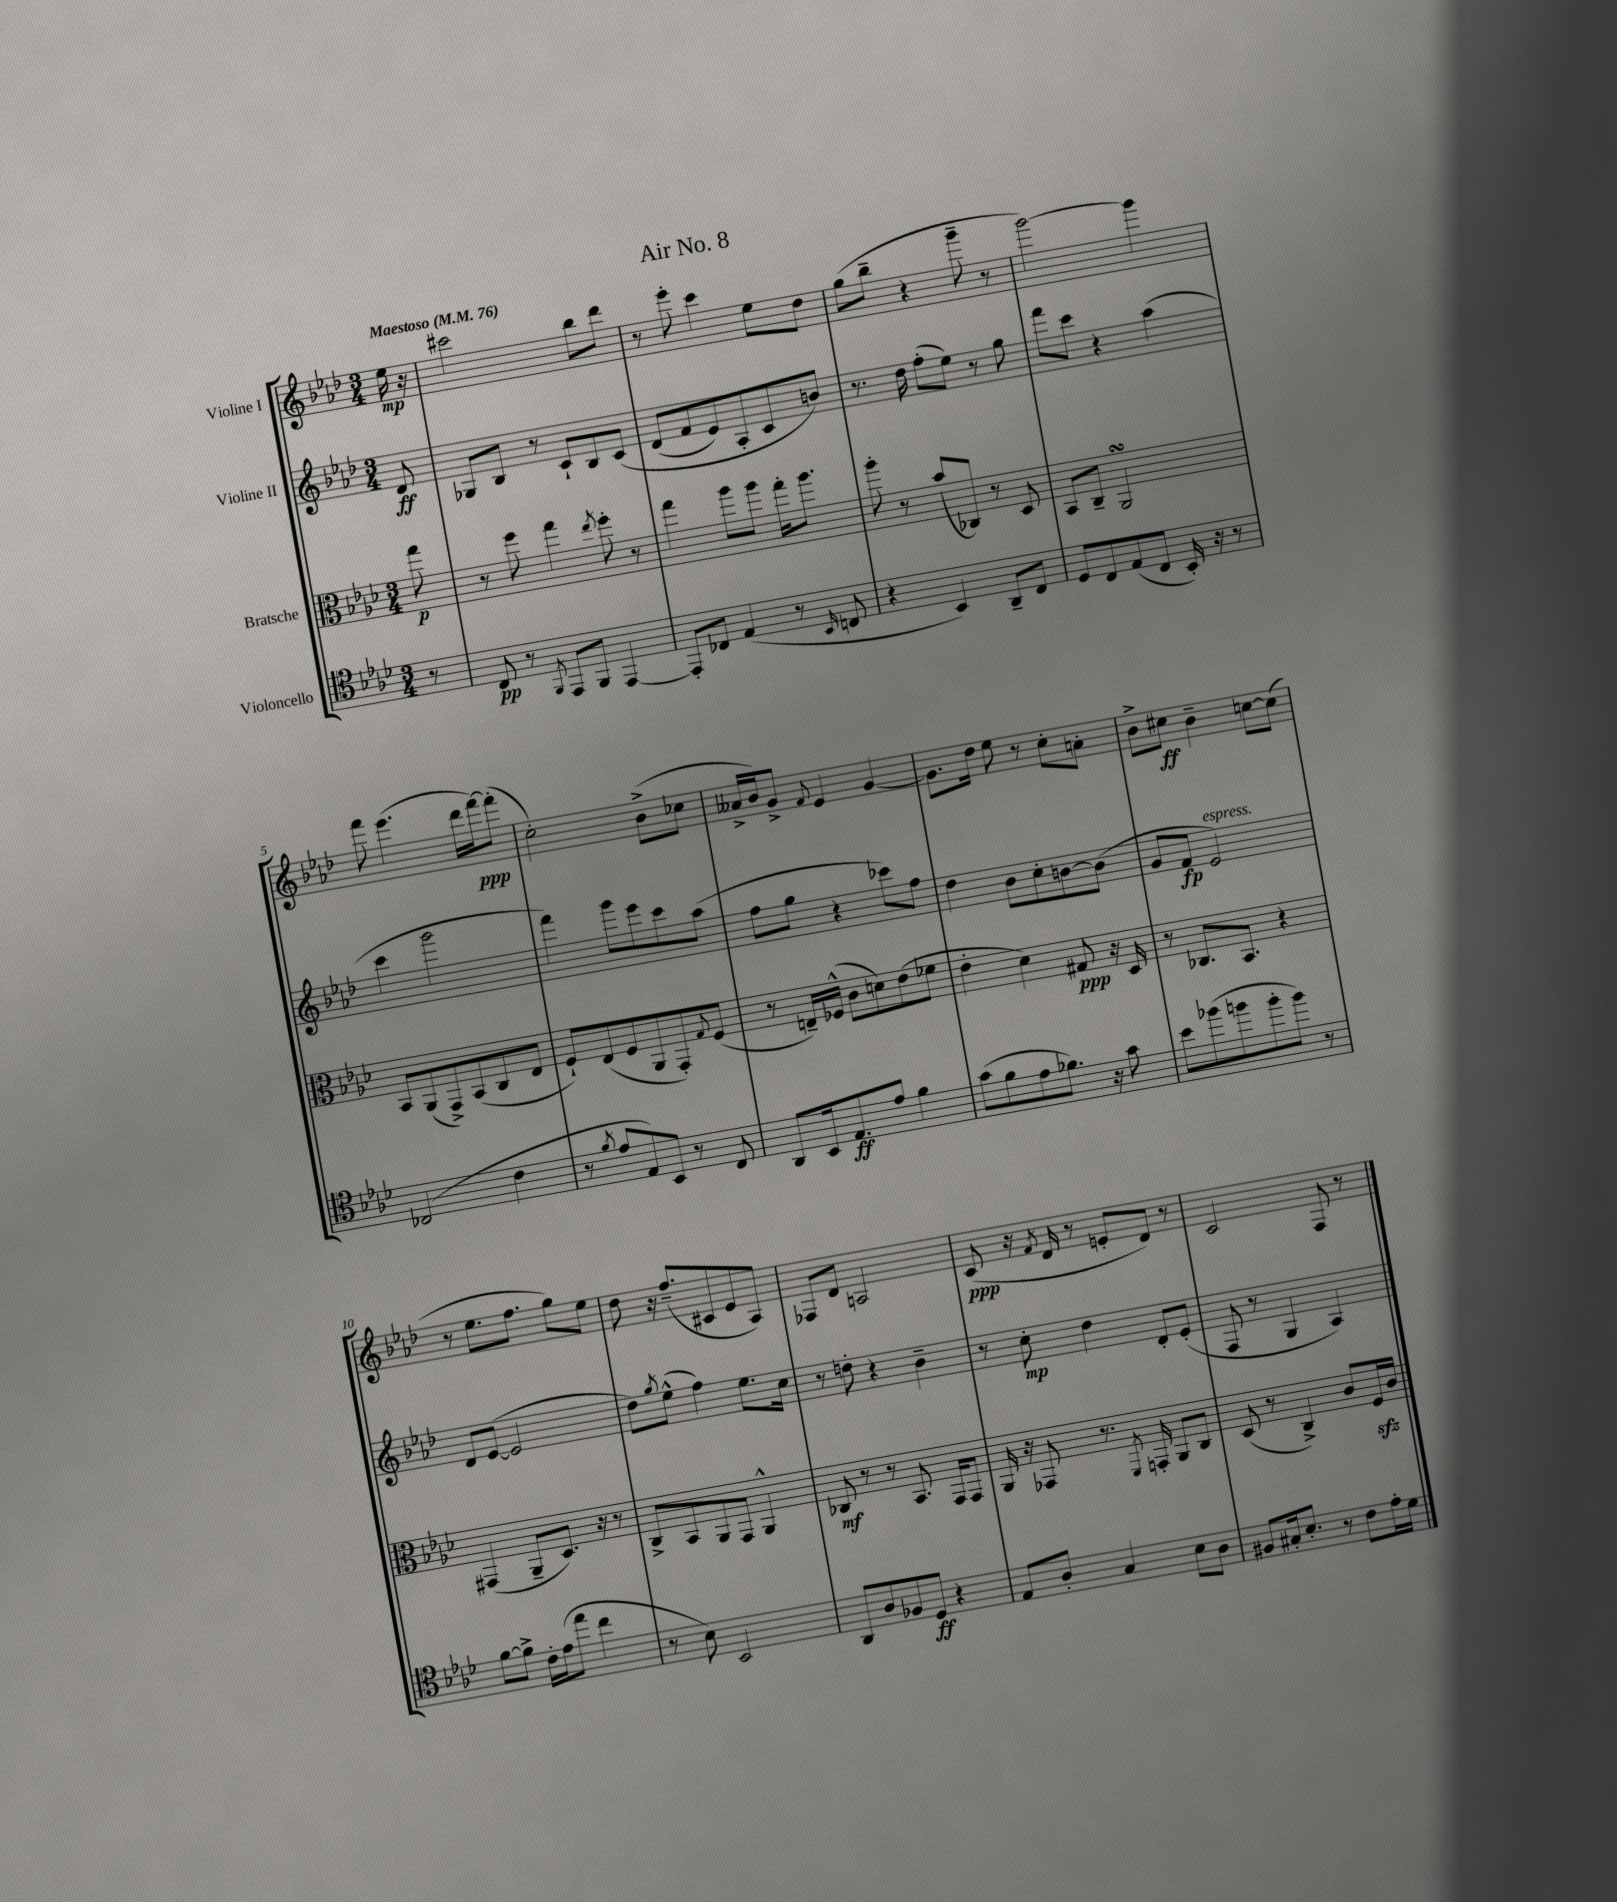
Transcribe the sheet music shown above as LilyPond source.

\header { title = "Air No. 8" }
<<
\new StaffGroup <<
\new Staff = "s0" \with { instrumentName = "Violine I" } {
    \clef treble \key aes \major \numericTimeSignature \time 3/4 \partial 8 \tempo "Maestoso" 4 = 76
    ees''16\mp r16 |
    cis'''2 bes''8 des'''8 |
    r8 ees'''8-. c'''4 ees''8 des''8 |
    g''8( bes''8-- r4 g'''8-- r8 |
    g'''2~) g'''4 |
    f'''8 ees'''4.( des'''16 f'''16~\ppp) f'''8-.( |
    c''2-.) bes'8->( ces''8 |
    aeses'16-> bes'16) g'8-> \appoggiatura { f'8 } ees'4 g'4~ |
    g'8. des''16 ees''8 r8 c''8-. a'8-. |
    bes'8-> cis''8\ff bes'4-- c''8~ c''8( |
    r8 ees''8. f''8. g''8) ees''8 |
    des''8 r16 f''8.--( cis'8 ees'8 aes8) |
    fes8 des'8 a2 |
    c'8\ppp( r16 \acciaccatura { f'8 } des'16 r8 e'8-. des'8) r8 |
    c'2 f8 r8 \bar "|." |
}
\new Staff = "s1" \with { instrumentName = "Violine II" } {
    \clef treble \key aes \major \numericTimeSignature \time 3/4 \partial 8
    des'8\ff |
    ges8 bes8 r8 c'8-! bes8 c'8\( |
    des'8( f'8 ees'8) aes8-. c'8 b'8\) |
    r8. des''16 f''8-.( ees''8) r8 g''8 |
    f'''8 c'''8 r4 aes''4( |
    c'''4 g'''2 |
    f'''4) g'''8 ees'''8 c'''8 aes''8( |
    f''8 g''8 r4 ces'''8) f''8 |
    des''4 bes'8 c''8-. b'8~ b'8( |
    g'8 f'8\fp ees'2^\markup { \italic "espress." }) |
    des'8 ees'8~( ees'2 |
    des''8) \acciaccatura { g''8 } ees''8-^( f''4) ees''8. c''16 |
    r8 d''8-. r4 bes'4-- |
    r8 c''8-.\mp des''4 des'8-. ees'8-.( |
    f8 r8 g4 aes4) \bar "|." |
}
\new Staff = "s2" \with { instrumentName = "Bratsche" } {
    \clef alto \key aes \major \numericTimeSignature \time 3/4 \partial 8
    g''8\p |
    r8 f''8 g''4 \acciaccatura { ees''8 } f''8-. r8 |
    g''4 aes''8 aes''8 g''16-. aes''8. |
    aes''8-. r8 bes'8( ces8) r8 des8 |
    bes,8 c8-- aes,2\turn |
    bes,8 aes,8( g,8->) bes,8( c8 ees8 |
    f8-!) ees8( f8 aes,8 g,8-.) \appoggiatura { g8 } f8( |
    r8 e16--) fes16-^( c'8 d'8) ees'8( fes'8 |
    ees'4-. des'4) gis8\ppp r16 des16 |
    r8 ces8. bes,8. r4 |
    gis,4( aes,8-- des8.) r16 r8 |
    c8-> bes,8 aes,8 g,8 aes,4-^ |
    ces8\mf r8 r8 bes,8. g,16 g,8 |
    aes,16 r16 ges,8 r8. \acciaccatura { f,8 } g,16-. aes,8 c8 |
    des8( r8 c4->) c'8 f16\sfz c'16 \bar "|." |
}
\new Staff = "s3" \with { instrumentName = "Violoncello" } {
    \clef tenor \key aes \major \numericTimeSignature \time 3/4 \partial 8
    r8 |
    c8\pp r8 \acciaccatura { f,8 } ees,8 f,8 ees,4~ |
    ees,8-. ces8 ees4( r8 \grace { bes,16 } c8 |
    r4 bes,4) aes,8-- c8 |
    des8 c8 ees8( c8 bes,16-.) r16 r8 |
    ces2( c'4 |
    r8 \acciaccatura { f'8 } ees'8 ees8) bes,8 r8 c8 |
    aes,8 bes,16 ees8.\ff ees'8 f'4 |
    g'8( f'8 ees'8 fes'8.) r16 g'8 |
    bes'8 fes''8( f''8 f''8-. f''8) r8 |
    f'8~ f'8-> c'16-. ees'16( ees''8 c''4 |
    r8 bes8) bes,2 |
    aes,8 aes8 fes8 des8\ff r4 |
    ees8 aes8-. g4 bes8 aes8 |
    fis8 gis16-. bes8.-. r8 c'8 ees'16-. des'16 \bar "|." |
}
>>
>>
